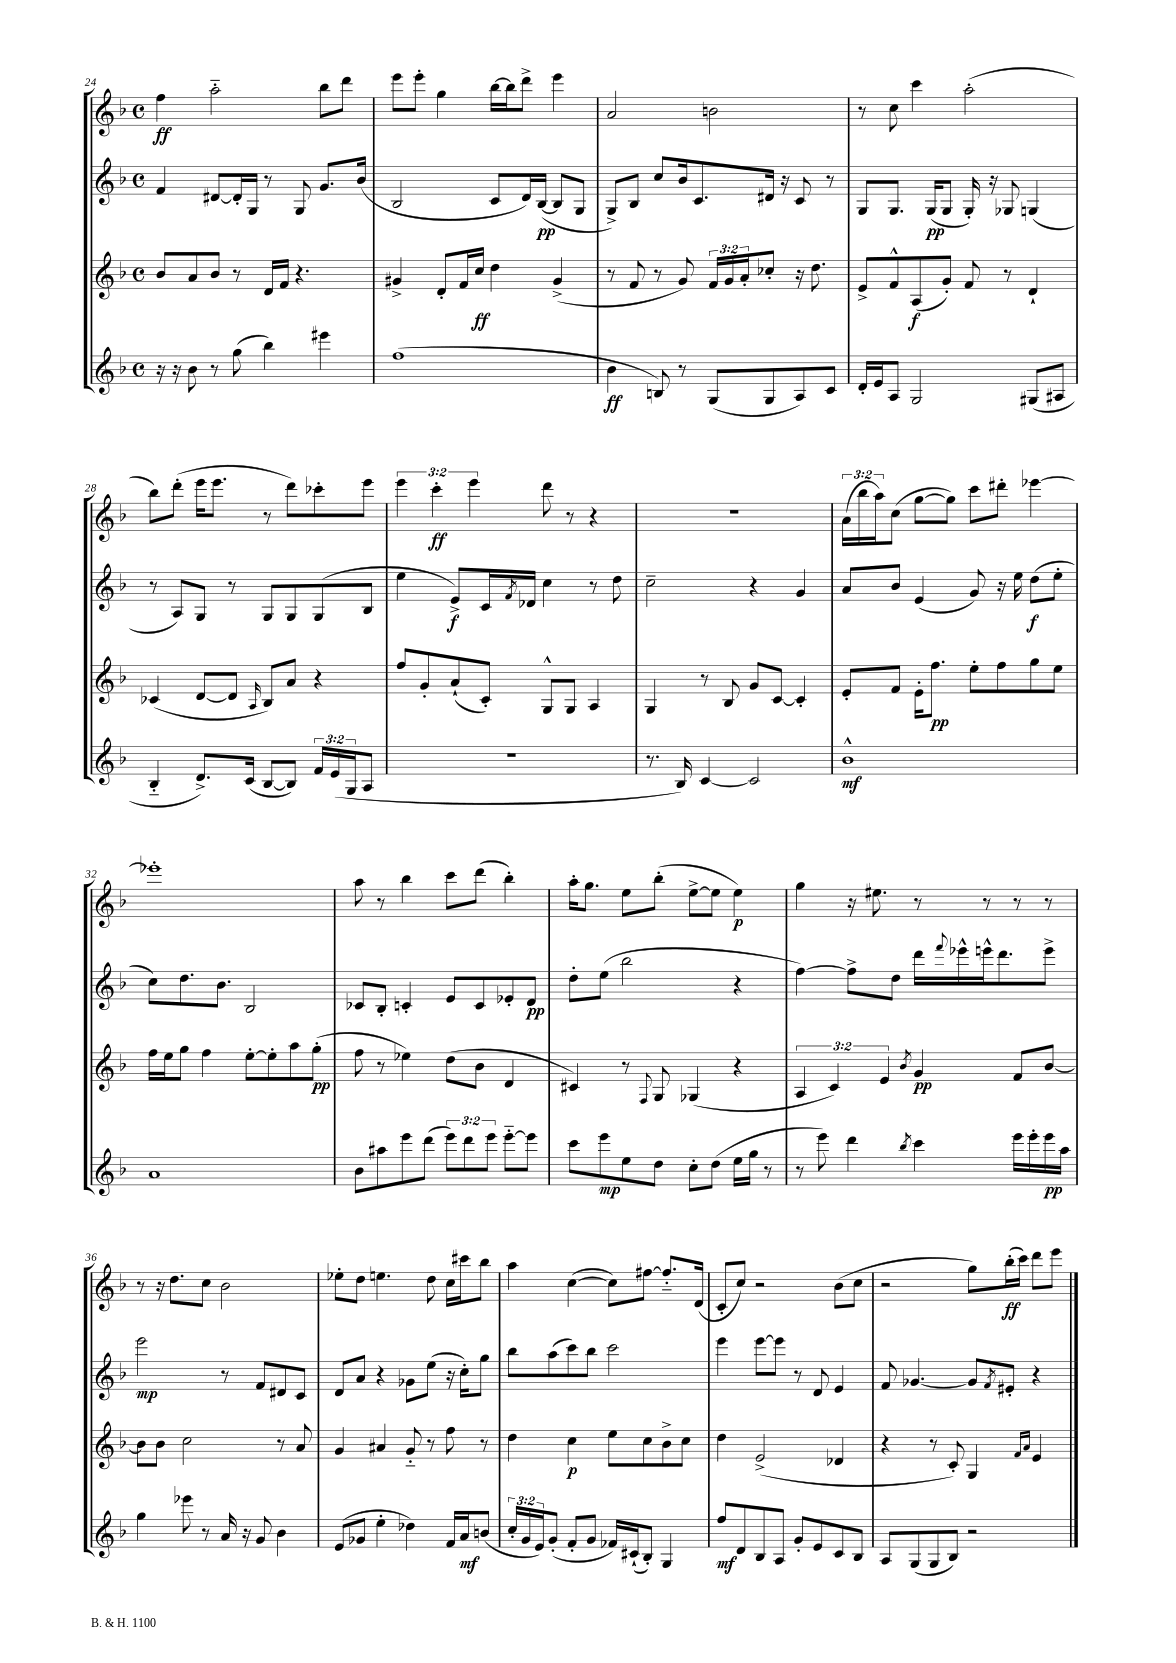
<<
\new StaffGroup <<
\new Staff = "s0" {
    \clef treble \key f \major \defaultTimeSignature \time 4/4 \override Staff.TupletNumber.text = #tuplet-number::calc-fraction-text
    f''4\ff a''2-_ bes''8 d'''8 |
    e'''8 e'''8-. g''4 bes''16~ bes''16 d'''8-> e'''4 |
    a'2 b'2 |
    r8 c''8 c'''4 a''2-.( |
    bes''8) d'''8-.( e'''16 e'''8. r8 d'''8) ces'''8-. e'''8 |
    \tuplet 3/2 { e'''4 c'''4-.\ff e'''4 } d'''8 r8 r4 |
    R1 |
    \tuplet 3/2 { a'16( bes''16 a''16) } c''8( g''8~ g''8) c'''8 dis'''8-. ees'''4~ |
    ees'''1-. |
    a''8 r8 bes''4 c'''8 d'''8( bes''4-.) |
    a''16-. g''8. e''8 bes''8-.( e''8~-> e''8 e''4\p) |
    g''4 r16 eis''8. r8 r8 r8 r8 |
    r8 r16 d''8. c''8 bes'2 |
    ees''8-. d''8 e''4. d''8 c''16 cis'''16 bes''8 |
    a''4 c''4~( c''8) fis''8~ fis''8.-_ d'16( |
    c'8-. c''8) r2 bes'8( c''8 |
    r2 g''8) bes''16-.\ff( c'''16) d'''8 e'''8 \bar "|." |
}
\new Staff = "s1" {
    \clef treble \key f \major \defaultTimeSignature \time 4/4
    f'4 dis'8~ dis'16-. g16 r8 g8 g'8. bes'16( |
    bes2 c'8 d'16) bes16~\pp( bes8 g8 |
    g8->) bes8 c''8 bes'16 c'8. dis'16 r16 c'8 r8 |
    g8 g8. g16\pp( g8 g16-.) r16 ges8 g4( |
    r8 a8) g8 r8 g8 g8 g8( bes8 |
    e''4 e'8->\f) c'16 \acciaccatura { f'8 } des'16 c''4 r8 d''8 |
    c''2-- r4 g'4 |
    a'8 bes'8 e'4( g'8) r16 e''16 d''8\f( e''8-. |
    c''8) d''8. bes'8. bes2 |
    ces'8 bes8-. c'4-. e'8 c'8 ees'8-. d'8\pp |
    d''8-. e''8( bes''2 r4 |
    f''4~) f''8-> d''8 d'''16 \appoggiatura { f'''8 } ees'''16-^ e'''16-^ d'''8. e'''8-> |
    e'''2\mp r8 f'8 dis'8 c'8 |
    d'8 a'8 r4 ges'8 e''8( r16 c''16-.) g''8 |
    bes''8 a''8( c'''8) bes''8 c'''2 |
    e'''4 e'''8~ e'''8 r8 d'8 e'4 |
    f'8 ges'4.~ ges'8 \acciaccatura { f'8 } eis'8-. r4 \bar "|." |
}
\new Staff = "s2" {
    \clef treble \key f \major \defaultTimeSignature \time 4/4 \override Staff.TupletNumber.text = #tuplet-number::calc-fraction-text
    bes'8 a'8 bes'8 r8 d'16 f'16 r4. |
    gis'4-> d'8-. f'16 c''16\ff d''4 gis'4->( |
    r8 f'8 r8 g'8) \tuplet 3/2 { f'16 g'16 a'16-. } ces''8-. r16 d''8. |
    e'8-> f'8-^ a8\f( g'8-.) f'8 r8 d'4-! |
    ces'4( d'8~ d'8 \grace { a16 } bes8) a'8 r4 |
    f''8 g'8-. a'8-!( c'8-.) g8-^ g8 a4 |
    g4 r8 bes8 g'8 c'8~ c'4-. |
    e'8-. f'8 e'16-. f''8.\pp e''8-. f''8 g''8 e''8 |
    f''16 e''16 g''8 f''4 e''8~-. e''8-. a''8 g''8-.\pp( |
    f''8 r8 ees''4) d''8( bes'8 d'4 |
    cis'4) r8 \appoggiatura { f8 } g8 ges4( r4 |
    \tuplet 3/2 { a4 c'4) e'4 } \acciaccatura { bes'8 } g'4\pp f'8 bes'8~ |
    bes'8 bes'8 c''2 r8 a'8 |
    g'4 ais'4 g'8-_ r8 f''8 r8 |
    d''4 c''4\p e''8 c''8 bes'8-> c''8 |
    d''4 e'2->( des'4 |
    r4 r8 c'8-.) g4 \grace { f'16 a'16 } e'4 \bar "|." |
}
\new Staff = "s3" {
    \clef treble \key f \major \defaultTimeSignature \time 4/4 \override Staff.TupletNumber.text = #tuplet-number::calc-fraction-text
    r16 r16 bes'8 r8 g''8( bes''4) eis'''4 |
    f''1( |
    bes'4\ff b8) r8 g8( g8 a8) c'8 |
    d'16-. e'16 a8 g2 gis8( ais8 |
    bes4-_ d'8.->) c'16( bes8~ bes8) \tuplet 3/2 { f'16 e'16( g16 } a8 |
    r1 |
    r8. bes16) c'4~ c'2 |
    bes'1-^\mf |
    a'1 |
    bes'8 ais''8 e'''8 d'''8( \tuplet 3/2 { e'''8) d'''8 e'''8 } e'''8~-_ e'''8 |
    c'''8 e'''8\mp e''8 d''8 c''8-. d''8( e''16 g''16 r8 |
    r8 e'''8) d'''4 \acciaccatura { bes''8 } c'''4 e'''16 e'''16-. e'''16\pp a''16 |
    g''4 ees'''8 r8 a'16 r16 g'8 bes'4 |
    e'8( ges'8 e''4-. des''4) f'16 a'16\mf b'8( |
    \tuplet 3/2 { c''16-. g'16 e'16) } g'8-.( f'8-. g'8 fes'16) cis'16-!( bes8-.) g4 |
    f''8\mf d'8 bes8 a8 g'8-. e'8 c'8 bes8 |
    a8 g8( g8 bes8) r2 \bar "|." |
}
>>
>>
\layout { \context { \Score currentBarNumber = #24 } }
